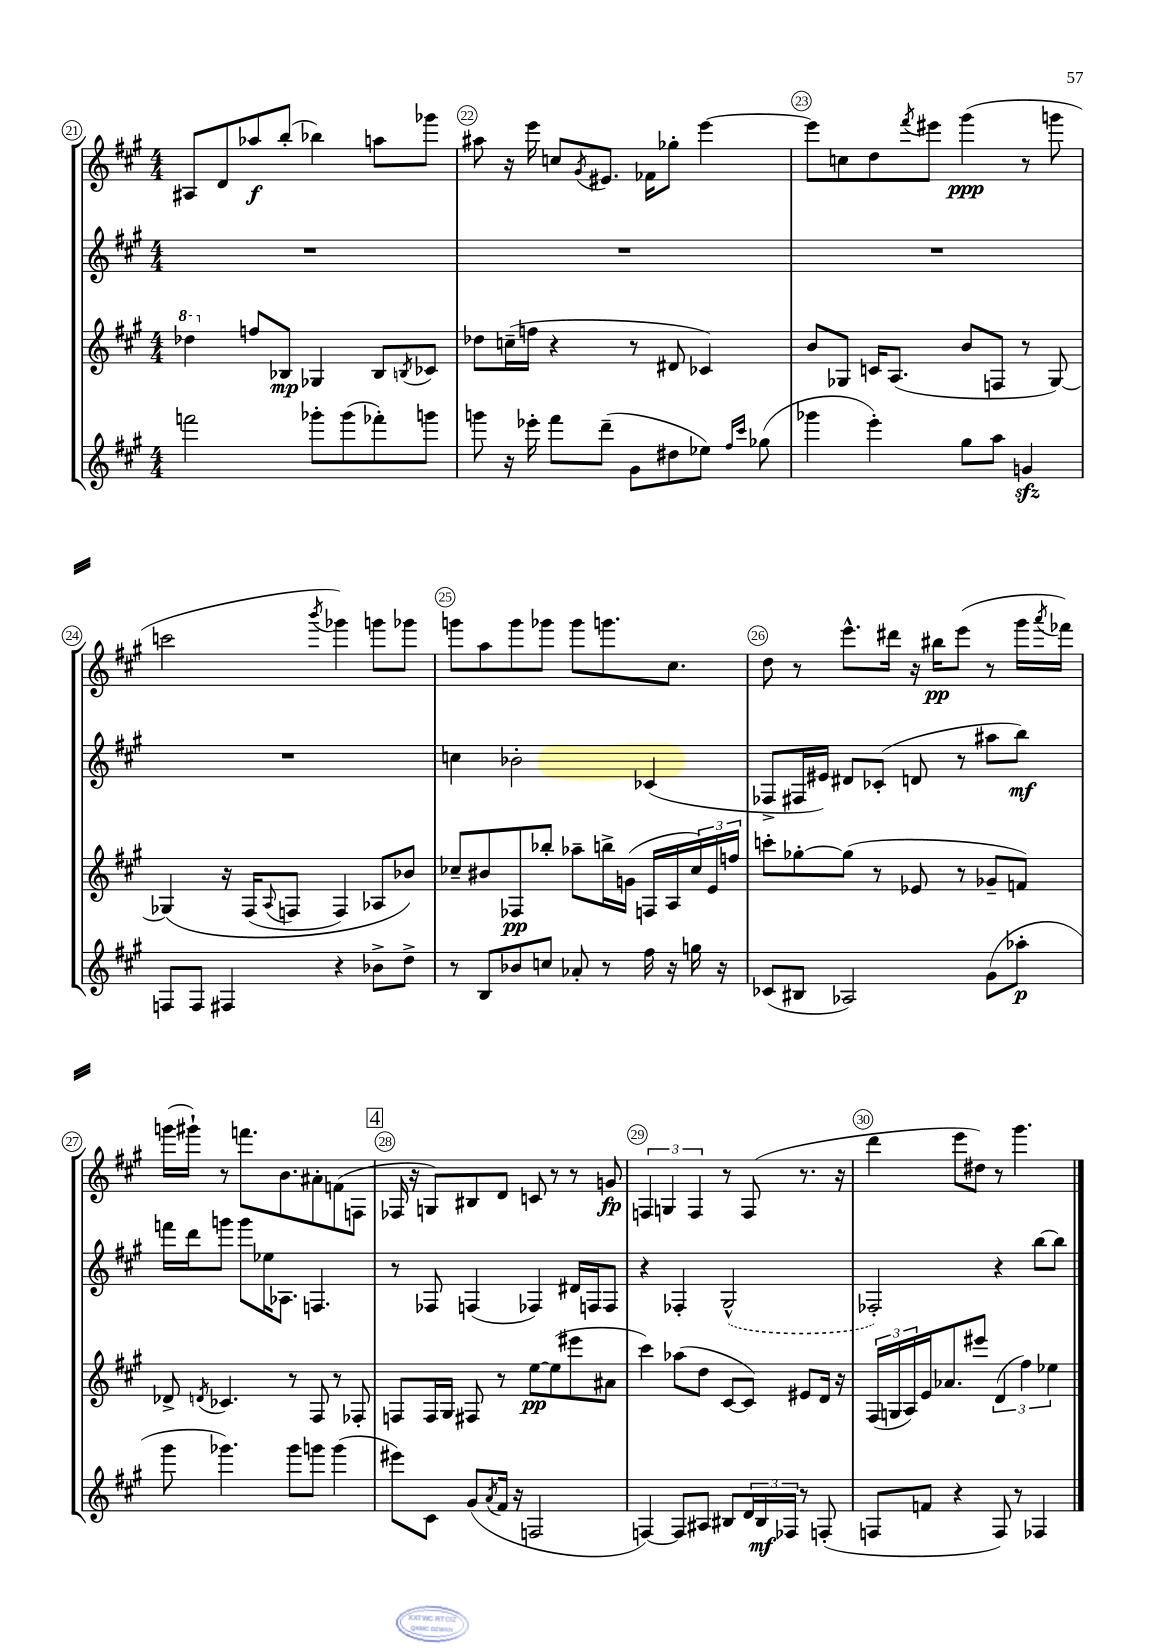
<<
\new StaffGroup <<
\new Staff = "s0" {
    \clef treble \key a \major \numericTimeSignature \time 4/4
    ais8 d'8 aes''8\f b''8-.( bes''4) a''8 ges'''8 |
    ais''8 r16 e'''16 c''8 \acciaccatura { gis'8 } eis'8. fes'16 ges''8-. e'''4~ |
    e'''8 c''8 d''8 \acciaccatura { fis'''8 } eis'''8 gis'''4\ppp( r8 g'''8 |
    c'''2 \acciaccatura { b'''8 } ges'''4) g'''8 ges'''8 |
    g'''8 a''8 g'''8 ges'''8 ges'''8 g'''8. cis''8. |
    d''8 r8 e'''8.-^ dis'''16 r16 bis''16\pp e'''8( r8 gis'''16 \acciaccatura { a'''8 } fes'''16) |
    g'''16( gis'''16-!) r8 f'''8. b'8. ais'8-. f'8( f8 |
    \mark \markup { \box "4" } fes16 r16 g8) bis8 d'8 c'8 r8 r8 g'8\fp |
    \tuplet 3/2 { f4 g4 f4 } r8 f8( r8. r16 |
    d'''4 e'''8 dis''8) r8 gis'''4. \bar "|." |
}
\new Staff = "s1" {
    \clef treble \key a \major \numericTimeSignature \time 4/4
    R1 |
    R1 |
    R1 |
    R1 |
    c''4 bes'2-. ces'4( |
    fes8-> fis16 eis'16) dis'8 ces'8-.( d'8 r8 ais''8 b''8\mf) |
    f'''16 d'''16 g'''8 g'''8 ees''16 aes8. f4. |
    \mark \markup { \box "4" } r8 fes8 f4( fes4) dis'16 f16 f8 |
    r4 fes4-. \once \slurDashed gis2-^( |
    fes2-.) r4 b''8~ b''8 \bar "|." |
}
\new Staff = "s2" {
    \clef treble \key a \major \numericTimeSignature \time 4/4
    \ottava #1 des'''4 \ottava #0 f''8 bes8\mp ges4 bes8 \acciaccatura { b8 } ces'8 |
    des''8 c''16--( f''16 r4 r8 dis'8 ces'4) |
    b'8 ges8 c'16 a8.( b'8 f8 r8 ges8~) |
    ges4\( r16 fis16( \appoggiatura { a8 } f8 f4) aes8 bes'8\) |
    ces''8-- bis'8 fes8\pp bes''8-. aes''8-- b''16-> g'16( f16 a16 \tuplet 3/2 { ces''16) e'16 f''16 } |
    c'''8-. ges''8~-. ges''8( r8 ees'8 r8 ges'8-- f'8) |
    des'8-> \acciaccatura { d'8 } ces'4. r8 fis8 r8 fes8-. |
    \mark \markup { \box "4" } f8 f16 gis16 fis8 r8 e''8~\pp e''8( eis'''8 ais'8 |
    cis'''4) aes''8( d''8 cis'8~ cis'8) eis'8 d'16 r16 |
    \tuplet 3/2 { fis16( g16 a16) } e'16 aes'8. eis'''8 \tuplet 3/2 { d'4( fis''4) ees''4 } \bar "|." |
}
\new Staff = "s3" {
    \clef treble \key a \major \numericTimeSignature \time 4/4
    f'''2 ges'''8-. ges'''8( fes'''8-.) g'''8 |
    g'''8 r16 ees'''16-. fis'''8 d'''8--( gis'8 dis''8 ees''8) \grace { fis''16 cis'''16 } ges''8( |
    ges'''4 e'''4-.) gis''8 a''8 g'4\sfz |
    f8 f8 fis4 r4 bes'8-> d''8-> |
    r8 b8 bes'8 c''8 aes'8-. r8 fis''16 r16 g''16 r16 |
    ces'8( bis8 aes2) gis'8( aes''8-.\p |
    gis'''8 ges'''4.) ges'''8 g'''8 g'''4( |
    \mark \markup { \box "4" } eis'''8) cis'8 gis'8( \acciaccatura { a'8 } fis'16 r16 f2 |
    f4~) f8 ais8 bis8 \tuplet 3/2 { d'16 bis16\mf fes16 } r8 f8-.( |
    f8 f'8 r4 f8) r8 fes4 \bar "|." |
}
>>
>>
\layout { \context { \Score currentBarNumber = #21 \override BarNumber.break-visibility = ##(#f #t #t) barNumberVisibility = #all-bar-numbers-visible \override BarNumber.stencil = #(make-stencil-circler 0.1 0.3 ly:text-interface::print) } }
